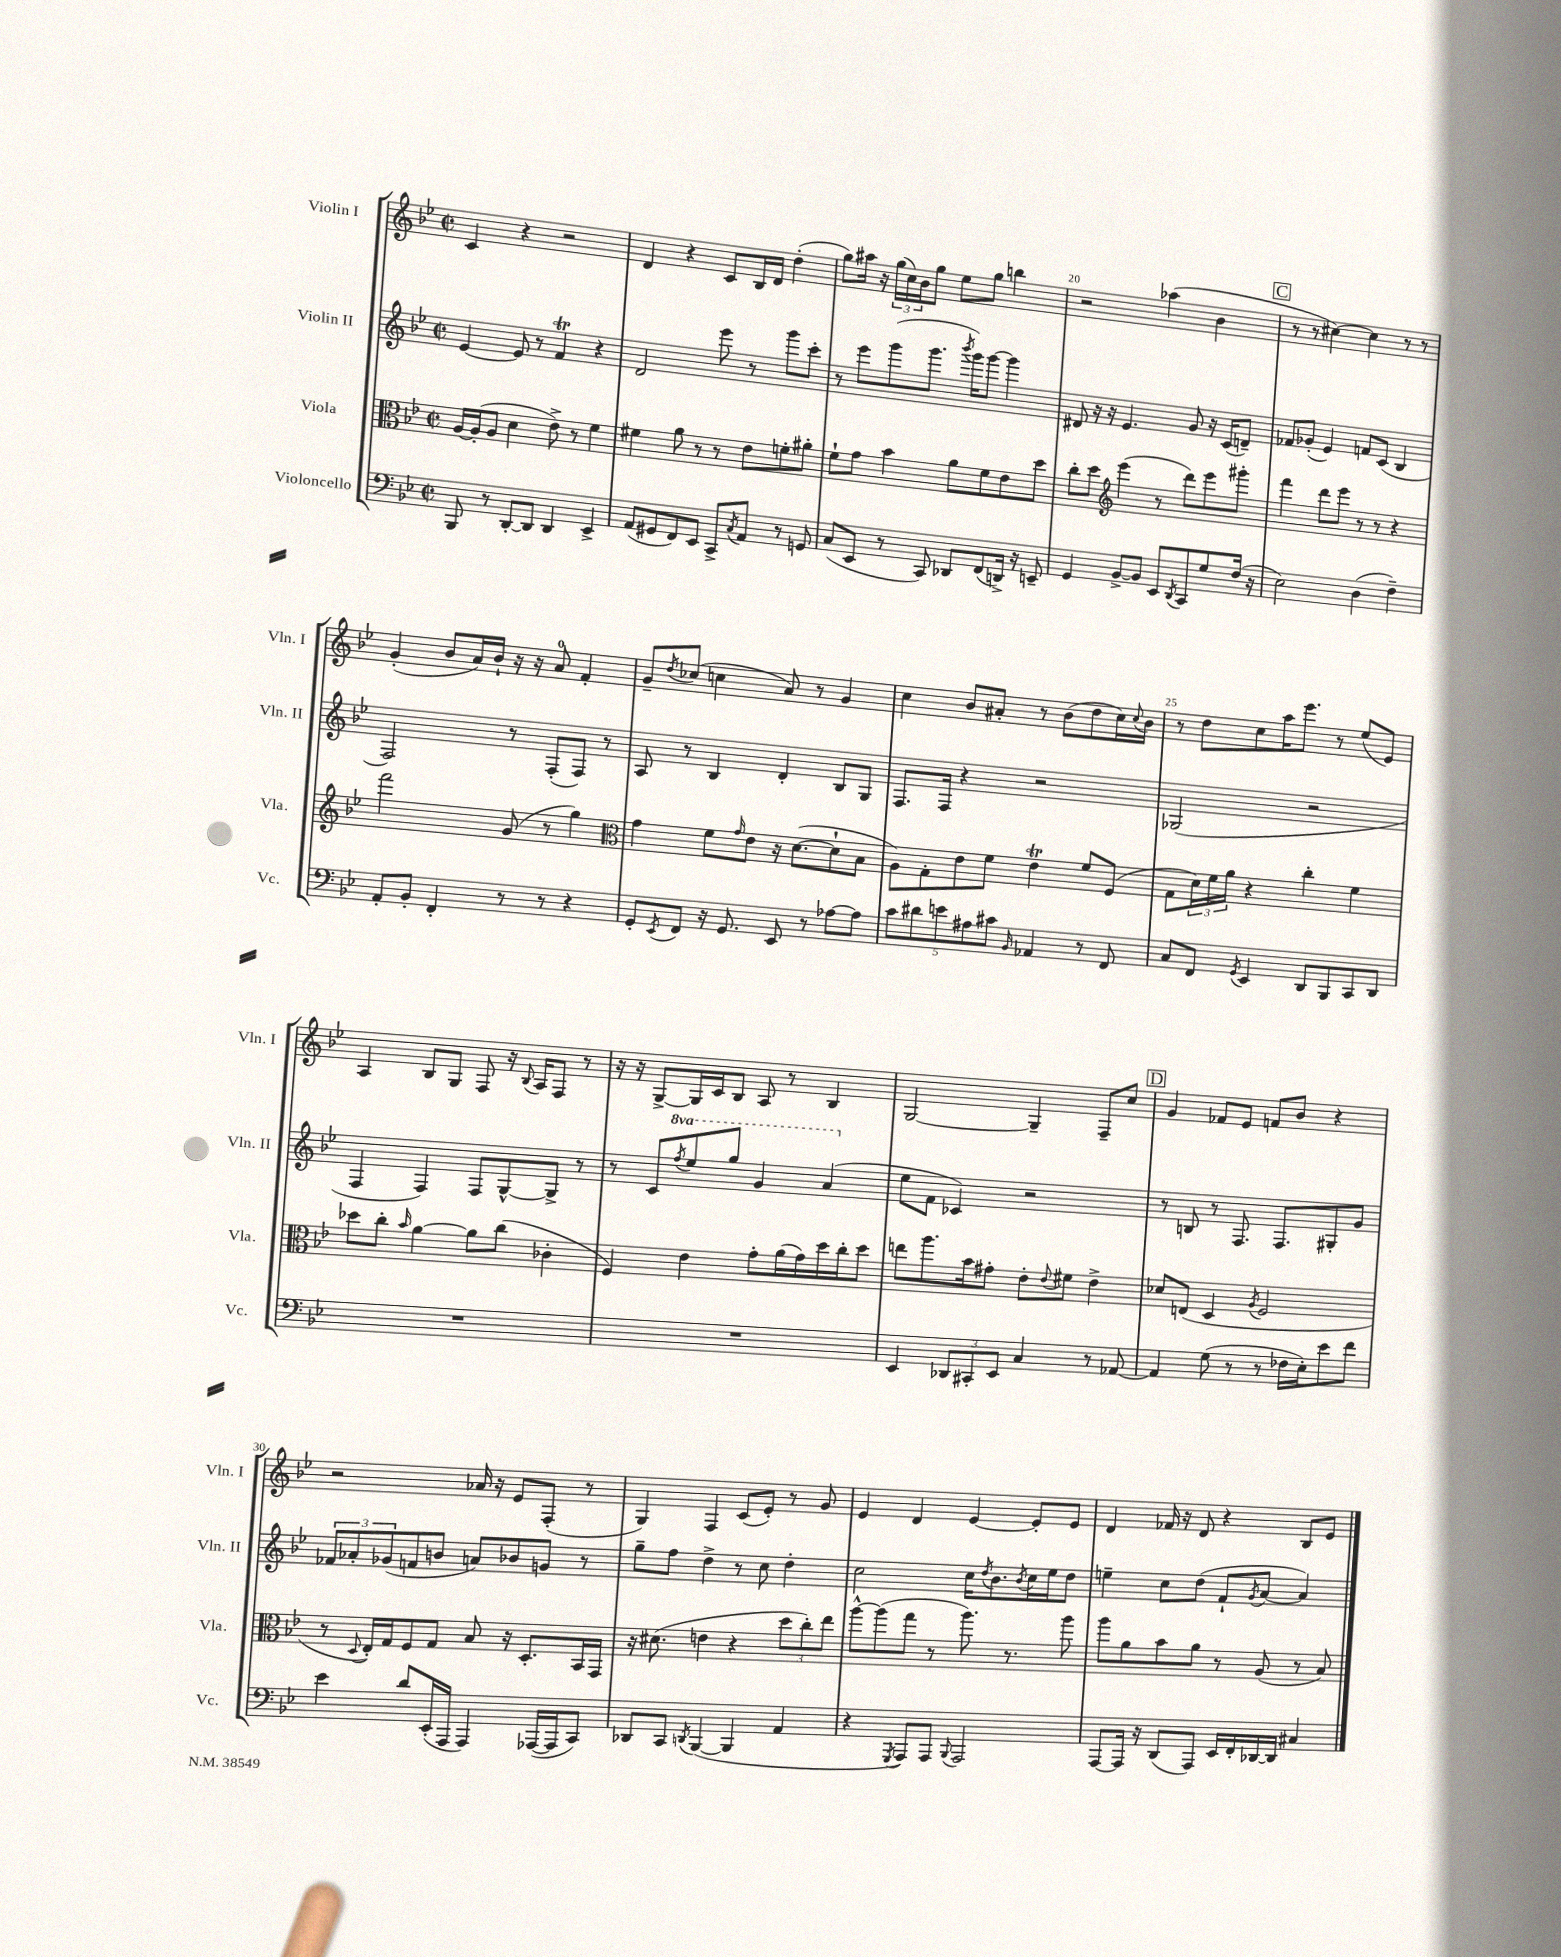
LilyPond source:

<<
\new StaffGroup <<
\new Staff = "s0" \with { instrumentName = "Violin I" shortInstrumentName = "Vln. I" } {
    \clef treble \key bes \major \defaultTimeSignature \time 2/2
    c'4 r4 r2 |
    d'4 r4 c'8 bes16 d'16 d''4-.( |
    g''8) ais''16 r16 \tuplet 3/2 { g''16( c''16) bes'16 } g''8 ees''8 g''8 b''4 |
    r2 aes''4( bes'4 |
    \mark \markup { \box "C" } r8 r8 cis''4~) cis''4 r8 r8 |
    g'4-.( bes'8 a'16) bes'16-! r16 r16 a'8-0 f'4-. |
    g'8-- \acciaccatura { d''8 } ces''8( c''4 a'8) r8 g'4 |
    c''4 bes'8 ais'8-. r8 bes'8( d''8 c''16) \appoggiatura { c''8 } bes'16 |
    r8 d''8 c''8 a''16 ees'''8. r8 ees''8( ees'8) |
    a4 bes8 g8 f8 r16 \appoggiatura { bes8 } a16 f8 r8 |
    r16 r16 g8~-> g16 c'16 bes8 a8 r8 bes4 |
    g2~ g4-- f8-- c''8 |
    \mark \markup { \box "D" } g'4 fes'8 ees'8 f'8 bes'8 r4 |
    r2 aes'16 r16 ees'8 f8-.( r8 |
    g4) f4 c'8( ees'8-.) r8 g'8 |
    ees'4 d'4 ees'4~ ees'8-. ees'8 |
    d'4 fes'16 r16 d'8 r4 bes8 ees'8 \bar "|." |
}
\new Staff = "s1" \with { instrumentName = "Violin II" shortInstrumentName = "Vln. II" } {
    \clef treble \key bes \major \defaultTimeSignature \time 2/2 \set Staff.ottavationMarkups = #ottavation-simple-ordinals
    ees'4~ ees'8 r8 f'4\trill r4 |
    d'2 ees'''8 r8 g'''8 c'''8-. |
    r8 ees'''8 g'''8( g'''8. \acciaccatura { bes'''8 } g'''16) g'''8~ g'''4 |
    dis'8 r16 r16 ees'4. g'8 r16 c'16( d'8--) |
    \mark \markup { \box "C" } fes'8 ges'8-.( ees'4) f'8 c'8( bes4 |
    f2) r8 f8-.( f8) r8 |
    a8 r8 bes4 d'4-. bes8 g8 |
    f8. f16 r4 r2 |
    ges2( r2 |
    f4 f4) f8 g8~-^ g8-> r8 |
    r8 c'8 \ottava #1 \acciaccatura { f'''8 } ees'''8 g'''8 g''4 a''4( \ottava #0 |
    ees''8 f'8 ces'4) r2 |
    \mark \markup { \box "D" } r8 b8 r8 f8. f8. gis8-. g'8 |
    \tuplet 3/2 { fes'8 aes'8-. ges'8( } f'8 b'8 a'8) bes'8 g'8 r8 |
    g''8-- f''8 d''4-> r8 c''8 d''4-. |
    c''2 c''16 \acciaccatura { d''8 } bes'8. \acciaccatura { bes'8 } c''16 ees''16 d''8 |
    e''4-- c''8 d''8( f'8-! \acciaccatura { g'8 } a'8~ a'4) \bar "|." |
}
\new Staff = "s2" \with { instrumentName = "Viola" shortInstrumentName = "Vla." } {
    \clef alto \key bes \major \defaultTimeSignature \time 2/2
    a16~ a16-.( a8 d'4 ees'8->) r8 f'4 |
    fis'4 a'8 r8 r8 ees'8 f'8-. ais'8-. |
    f'8-! g'8 bes'4 a'8 f'8 ees'8 d''8 |
    c''8-. d''8 \clef treble ees'''4( r8 d'''8) ees'''8 gis'''8-. |
    \mark \markup { \box "C" } f'''4 d'''8 ees'''8 r8 r8 r4 |
    f'''2 g'8( r8 g''4) |
    \clef alto g'4 f'8 \grace { g'16 } ees'8 r16 d'8.~( d'8-! bes8 |
    a8) g8-. ees'8 f'8 ees'4\trill f'8 f8( |
    g8 \tuplet 3/2 { d'16) f'16 a'16 } r4 c''4-. f'4 |
    des''8 c''8-. \grace { bes'16 } a'4~ a'8 c''8( ces'4-. |
    f4) ees'4 g'8-. a'16( g'16) d''16 c''16-. d''8 |
    e''8 a''8. bes'16 gis'8-. ees'8-. \appoggiatura { ees'8 } fis'8 ees'4-> |
    \mark \markup { \box "D" } des'8 e8( d4 \acciaccatura { a8 } f2 |
    r8 \appoggiatura { d8 } ees16-.) g16 f8 g8 bes8 r16 d8.-. bes,16 g,16 |
    r16 dis'8.( e'4 r4 \tuplet 3/2 { d''8 c''8-.) ees''8 } |
    a''8~-^ a''8( g''8 r8 a''8.) r8. a''8 |
    a''8 a'8 bes'8 a'8 r8 a8( r8 bes8) \bar "|." |
}
\new Staff = "s3" \with { instrumentName = "Violoncello" shortInstrumentName = "Vc." } {
    \clef bass \key bes \major \defaultTimeSignature \time 2/2
    bes,,8 r8 d,8~-. d,8 d,4 ees,4-> |
    a,8( gis,8 f,8) ees,8 c,8-> \acciaccatura { c8 } a,8 r8 g,8 |
    c8( ees,8 r8 c,8) des,8 f,8( d,16->) r16 e,8-- |
    g,4 bes,8~-> bes,8 ees,8 \acciaccatura { d,8 } c,8 g8 f16( r16 |
    \mark \markup { \box "C" } ees2) d4( f4--) |
    a,8-. bes,8-. f,4-. r8 r8 r4 |
    g,8-. \acciaccatura { ees,8 } f,8 r16 g,8. ees,8 r8 aes8~ aes8 |
    \tuplet 5/4 { c'8 dis'8 e'8 ais8 cis'8 } \grace { bes,16 } aes,4 r8 f,8 |
    c8 f,8 \acciaccatura { g,8 } ees,4 d,8 bes,,8 c,8 d,8 |
    R1 |
    R1 |
    ees,4 \tuplet 3/2 { des,8 cis,8-. ees,8 } c4 r8 aes,8~ |
    \mark \markup { \box "D" } aes,4 g8( r8 r8 fes16 ees16-.) ees'8 f'8 |
    ees'4 d'8 ees,16-.( a,,16 a,,4) aes,,16~( aes,,16 c,8) |
    des,8 c,8 \acciaccatura { d,8 } bes,,4~( bes,,4 a,4 |
    r4 \acciaccatura { g,,8 } a,,8) a,,8 \appoggiatura { bes,,8 } a,,2 |
    a,,8~ a,,16 r16 d,8( a,,8) ees,16 f,16-. des,16~ des,16 cis4 \bar "|." |
}
>>
>>
\layout { \context { \Score currentBarNumber = #17 \override BarNumber.break-visibility = ##(#f #t #t) barNumberVisibility = #(every-nth-bar-number-visible 5) } }
